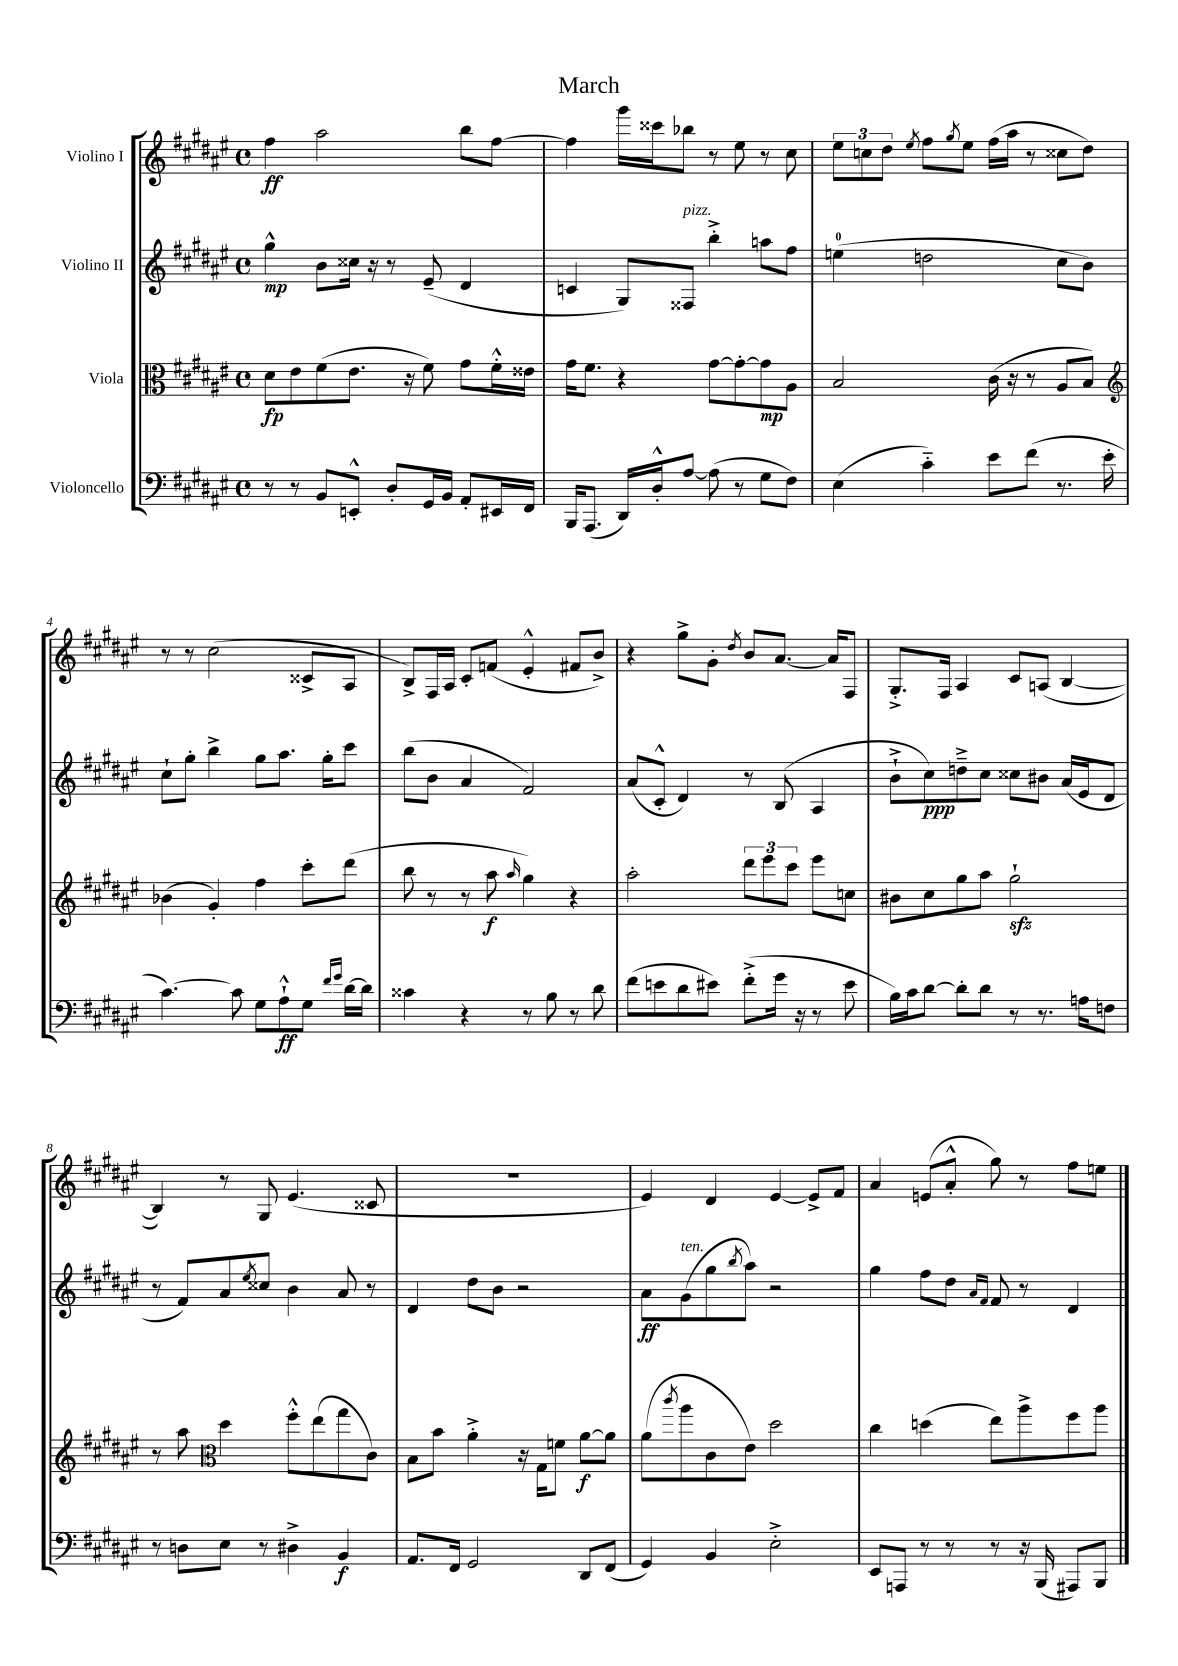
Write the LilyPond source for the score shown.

\header { title = "March" }
<<
\new StaffGroup <<
\new Staff = "s0" \with { instrumentName = "Violino I" } {
    \clef treble \key fis \major \defaultTimeSignature \time 4/4
    fis''4\ff ais''2 b''8 fis''8~ |
    fis''4 gis'''16 cisis'''16 bes''8 r8 eis''8 r8 cis''8 |
    \tuplet 3/2 { eis''8 c''8 dis''8 } \acciaccatura { eis''8 } fis''8 \acciaccatura { gis''8 } eis''8 fis''16( ais''16 r8 cisis''8 dis''8) |
    r8 r8 cis''2( cisis'8-> ais8 |
    b8->) fis16 ais16 cis'8-. f'8( eis'4-.-^ fis'8 b'8->) |
    r4 gis''8-> gis'8-. \acciaccatura { dis''8 } b'8 ais'8.~ ais'16 fis8 |
    gis8.-.-> fis16 ais4 cis'8 a8( b4~ |
    b4) r8 gis8 eis'4.( cisis'8 |
    R1 |
    eis'4) dis'4 eis'4~ eis'8-> fis'8 |
    ais'4 e'8( ais'8-.-^ gis''8) r8 fis''8 e''8 \bar "|." |
}
\new Staff = "s1" \with { instrumentName = "Violino II" } {
    \clef treble \key fis \major \defaultTimeSignature \time 4/4
    gis''4-^\mp b'8 cisis''16 r16 r8 eis'8--( dis'4 |
    c'4 gis8) fisis8^\markup { \italic "pizz." } b''4-.-> a''8 fis''8 |
    e''4-0( d''2 cis''8 b'8) |
    cis''8-! gis''8-. b''4-> gis''8 ais''8. gis''16-. cis'''8 |
    b''8( b'8 ais'4 fis'2) |
    ais'8( cis'8-.-^ dis'4) r8 b8( ais4 |
    b'8-!-> cis''8\ppp) d''8---> cis''8 cisis''8 bis'8 ais'16( eis'16 dis'8 |
    r8 fis'8) ais'8 \acciaccatura { eis''8 } cisis''8 b'4 ais'8 r8 |
    dis'4 dis''8 b'8 r2 |
    ais'8\ff gis'8^\markup { \italic "ten." }( gis''8 \acciaccatura { b''8 } ais''8) r2 |
    gis''4 fis''8 dis''8 \grace { ais'16 fis'16 } fis'8 r8 dis'4 \bar "|." |
}
\new Staff = "s2" \with { instrumentName = "Viola" } {
    \clef alto \key fis \major \defaultTimeSignature \time 4/4
    dis'8\fp eis'8 fis'8( eis'8. r16 fis'8) gis'8 fis'16-.-^ eisis'16 |
    gis'16 fis'8. r4 gis'8~ gis'8~-. gis'8\mp ais8 |
    b2 cis'16( r16 r8 ais8 b8) |
    \clef treble bes'4( gis'4-.) fis''4 cis'''8-. dis'''8( |
    b''8 r8 r8 ais''8\f \grace { ais''16 } gis''4) r4 |
    ais''2-. \tuplet 3/2 { dis'''8 eis'''8 cis'''8 } eis'''8 c''8 |
    bis'8 cis''8 gis''8 ais''8 gis''2-!\sfz |
    r8 ais''8 \clef alto dis''4 fis''8-.-^ eis''8( gis''8 cis'8) |
    b8 b'8 ais'4-.-> r16 gis16 f'8 ais'8~\f ais'8 |
    ais'8( \acciaccatura { cis'''8 } ais''8 cis'8 eis'8) dis''2 |
    cis''4 d''4( eis''8) ais''8-> fis''8 ais''8 \bar "|." |
}
\new Staff = "s3" \with { instrumentName = "Violoncello" } {
    \clef bass \key fis \major \defaultTimeSignature \time 4/4
    r8 r8 b,8 e,8-.-^ dis8-. gis,16 b,16 ais,8-. eis,16 fis,16 |
    b,,16 ais,,8.( dis,16) dis16-.-^ ais8~ ais8( r8 gis8 fis8) |
    eis4( cis'4-_) eis'8 fis'8( r8. eis'16-. |
    cis'4.~) cis'8 gis8 ais8-!-^\ff gis8 \grace { fis'16 gis'16 } dis'16~ dis'16 |
    cisis'4 r4 r8 b8 r8 dis'8 |
    fis'8( e'8 dis'8 eis'8) fis'8-.->( gis'16 r16 r8 eis'8 |
    b16) cis'16 dis'8~ dis'8-. dis'8 r8 r8. a16 f8 |
    r8 d8 eis8 r8 dis4-> b,4\f |
    ais,8. fis,16 gis,2 dis,8 fis,8( |
    gis,4) b,4 eis2-.-> |
    eis,8 a,,8 r8 r8 r8 r16 b,,16( ais,,8) b,,8 \bar "|." |
}
>>
>>
